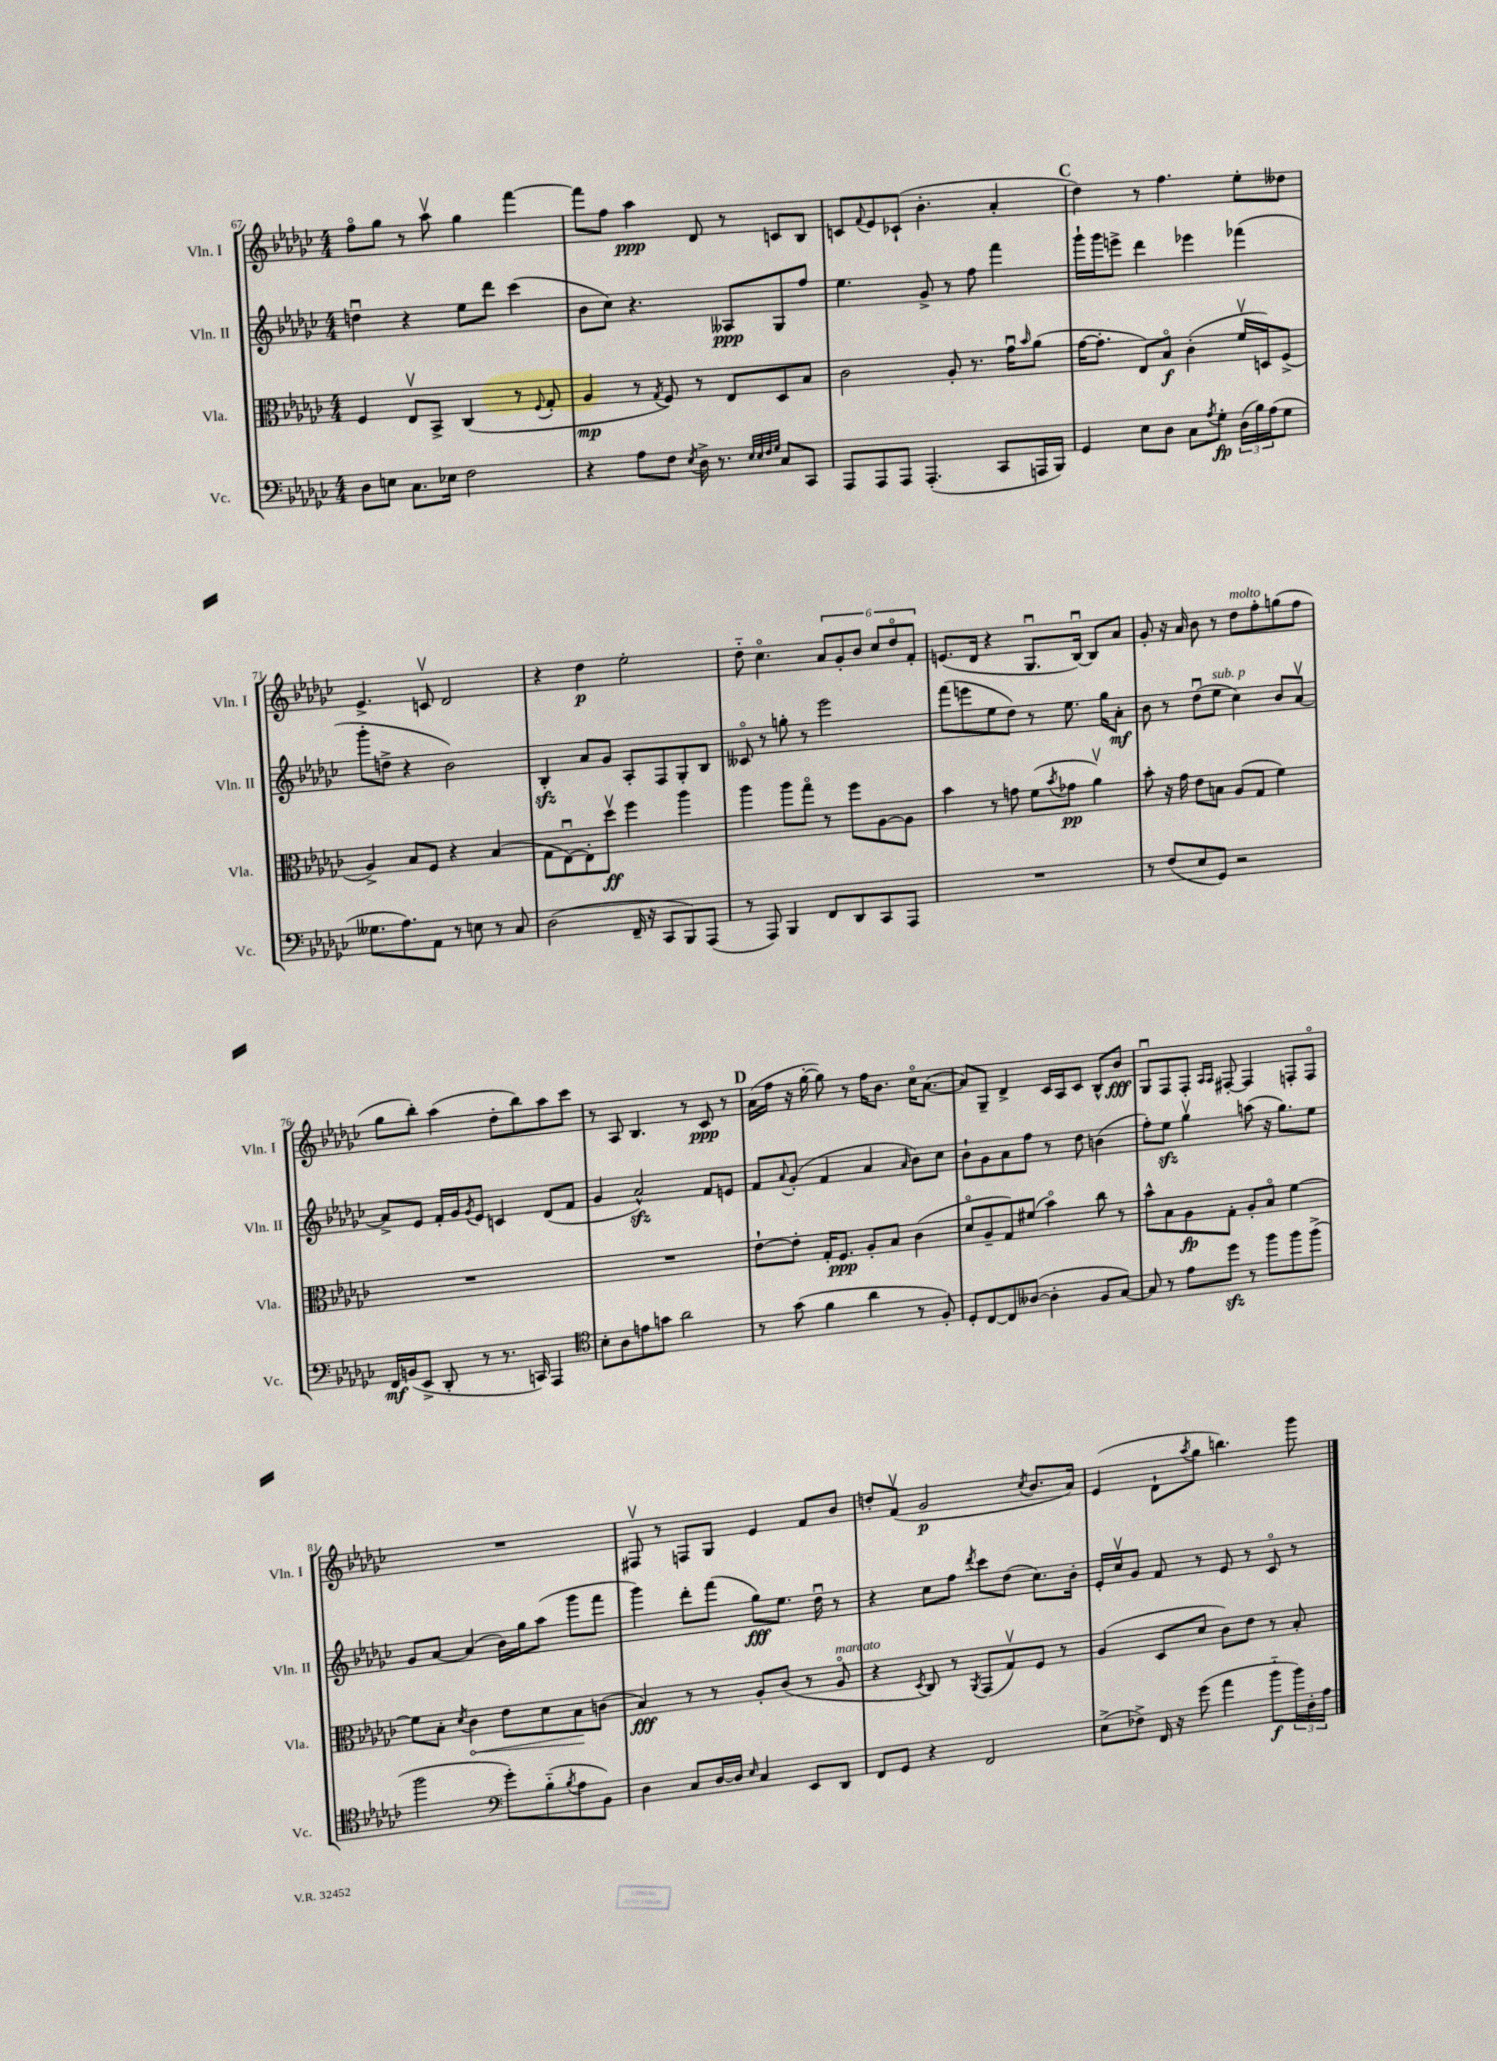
<<
\new StaffGroup <<
\new Staff = "s0" \with { instrumentName = "Vln. I" shortInstrumentName = "Vln. I" } {
    \clef treble \key ges \major \numericTimeSignature \time 4/4
    f''8\flageolet ges''8 r8 aes''8\upbow ges''4 f'''4~ |
    f'''8 f''8 aes''4\ppp des'8 r8 c'8 bes8 |
    c'8 \appoggiatura { f'8 } ees'8 ces'8-!( bes'4.-. aes'4-. |
    \mark \markup { \bold "C" } des''4) r8 f''4. ees''8-. deses''8 |
    ees'4.-> c'8\upbow des'2 |
    r4 des''4\p ees''2-. |
    des''8-_ ces''4.\flageolet \tuplet 6/4 { aes'8 ges'8-. bes'8 ces''8 des''8\flageolet f'8-. } |
    e'8.( des'16 r4 ges8.\downbow bes16~\downbow) bes8 aes'8 |
    ges'8-. r16 aes'16 bes'8 r8 des''8^\markup { \italic "molto" } f''8-. g''8( f''8 |
    ges''8 bes''8-.) aes''4( des''8-. bes''8) aes''8 ces'''8 |
    r8 aes8 bes4. r8 ces'8\ppp r8 |
    \mark \markup { \bold "D" } aes'16( f''16 r16 ges''16~-. ges''8) r8 f''16 bes'8. ces''16\flageolet aes'8.~( |
    aes'8) ges8-- des'4-> ces'16 aes16 ces'8 bes8-^ bes'8\fff |
    ges8\downbow f8 f8-. \grace { aes16 aes16 } fis8~-. fis4 f8-. f8\flageolet |
    R1 |
    fis8\upbow r8 f8 ges8 ees'4 f'8 bes'8 |
    d''8-. f'8\upbow( ges'2\p \acciaccatura { ces''8 } bes'8. aes'16) |
    ees'4( des'8-! \acciaccatura { aes''8 } ges''8 b''4.) ges'''8 \bar "|." |
}
\new Staff = "s1" \with { instrumentName = "Vln. II" shortInstrumentName = "Vln. II" } {
    \clef treble \key ges \major \numericTimeSignature \time 4/4
    d''4\downbow r4 ees''8 des'''8 ces'''4( |
    bes'8 ces''8) r4. aeses8\ppp ges8 f''8 |
    ees''4. ges'8-> r8 f''8 f'''4 |
    \mark \markup { \bold "C" } ges'''16-! ges'''16 e'''8-> des'''4 ees'''4 fes'''4( |
    ges'''8-. d''8-> r4 bes'2) |
    bes4-.\sfz aes'8 ges'8 aes8-. f8 ges8-. bes8 |
    ceses'8\flageolet r8 g''8-. r8 ees'''2 |
    f'''8( e'''8 ees''8 des''8) r8 ees''8. ges''16 aes'8-.\mf |
    bes'8 r8 des''8\downbow( ees''8^\markup { \italic "sub. p" } ces''4) bes'8 aes'8~\upbow |
    aes'8-> ees'8 f'16-. ges'16 \acciaccatura { ges'8 } ees'8 c'4 des'8( f'8 |
    ges'4 aes'2-^\sfz) f'8 e'8 |
    \mark \markup { \bold "D" } f'8 \appoggiatura { aes'8 } ges'8-.( f'4 aes'4 \grace { aes'16 } bes'8) ces''8 |
    bes'8-! ges'8 aes'8 f''8 r8 des''8 b'4( |
    f''8-.) ees''8\sfz ges''4\upbow a''8( r16 ges''8.) ees''8 |
    ges'8 aes'8~ aes'4( bes'16) ges''16 aes''8( ges'''8 f'''8 |
    ges'''4) des'''8-. f'''8( ges''8\fff) ees''8. des''16\downbow r8 |
    r4 ces''8 f''8 \acciaccatura { des'''8 } ces'''8 des''8( ces''8.) bes'16-. |
    ees'16-. ces''16\upbow ges'8 f'8 r8 ees'8 r8 ces'8\flageolet r8 \bar "|." |
}
\new Staff = "s2" \with { instrumentName = "Vla." shortInstrumentName = "Vla." } {
    \clef alto \key ges \major \numericTimeSignature \time 4/4
    f4 ees8\upbow bes,8-> ces4( r8 \appoggiatura { f8 } ges8-. |
    aes4\mp r8 \acciaccatura { ges8 } f8) r8 ees8 des8 bes8 |
    ces'2 aes8-. r8. ges'16\downbow \grace { bes'16 } aes'8( |
    \mark \markup { \bold "C" } ges'16~ ges'8.-. ees8) bes8\flageolet\f ces'4-.( f'16\upbow d16) f8->( |
    aes4->) bes8 f8 r4 bes4( |
    ges8 ees8~\downbow) ees8-. des''8\upbow\ff f''4 aes''4 |
    aes''4 aes''8 ges''8\flageolet r8 f''8 aes8~ aes8 |
    bes'4 r8 g'8 f'8( \acciaccatura { bes'8 } ges'8\pp aes'4\upbow) |
    bes'8-. r16 ges'16 ees'8 b8 aes8( ges8 f'4) |
    R1 |
    R1 |
    \mark \markup { \bold "D" } ees'8~-! ees'8-. ges16-. f8.\ppp aes8-. bes8 ces'4( |
    des'8\flageolet aes8-- ges8) fis'8( bes'4\flageolet) ces''8 r8 |
    bes'8-^ bes8 aes8\fp ges8-. aes8-. bes8\flageolet f'4~ |
    f'8 bes8-. \acciaccatura { des'8 } \once \override Hairpin.circled-tip = ##t ces'4\< ees'8 des'8 bes8\! c'8( |
    bes4\fff) r8 r8 aes8-. ces'8( r8 aes8\flageolet^\markup { \italic "marcato" } |
    r4 \acciaccatura { des8 } ces8) r8 \acciaccatura { aes,8 } ges,8( ges8\upbow) f8 r8 |
    aes4( des8 des'8 ces'8) ees'8 r8 bes8-. \bar "|." |
}
\new Staff = "s3" \with { instrumentName = "Vc." shortInstrumentName = "Vc." } {
    \clef bass \key ges \major \numericTimeSignature \time 4/4
    des8 e8 ces8. ees16 f2 |
    r4 aes8 f8 \acciaccatura { ees8 } des16-> r8. \grace { ees32 ees32 f32 ges32 } ces8 ces,8 |
    aes,,8 aes,,8 aes,,8 aes,,4.-.( ces,8 a,,16 bes,,16) |
    \mark \markup { \bold "C" } ges,4 ees8 des8 ces8 \acciaccatura { aes8 } ges8-.\fp \tuplet 3/2 { des16( bes16) aes16( } ges8 |
    geses8. aes8.) aes,8 r8 e8 r8 ces8 |
    des2( f,16-- r16 ces,8 bes,,8) aes,,8( |
    r8 aes,,8) bes,,4 f,8 des,8 ces,8 aes,,8 |
    R1 |
    r8 f8( ees8 ges,8) r2 |
    f,16\mf b,16( ees,8-> des,8-. r8 r8. c,16) aes,,4 |
    \clef tenor bes8-. aes8 e'8 g'8 aes'2 |
    \mark \markup { \bold "D" } r8 ges'8( f'4 aes'4 r8 f8-.) |
    des8-. ces8~ ces8 aeses8~( aeses4-. f8 ges8~) |
    ges8 r8 ees'8 des''8\sfz r8 f''8 f''8 f''8->( |
    f''2 \clef bass ges'8-.) bes8-_( \acciaccatura { bes8 } aes8 bes,8) |
    des4 ces8 des16~ des16 \grace { ees16 } ces4 ees,8 des,8 |
    f,8 ges,8 r4 f,2 |
    ees8->( fes8->) f,16 r16 ges'8( aes'4 bes'8-_\f \tuplet 3/2 { bes'16) des16-. aes16 } \bar "|." |
}
>>
>>
\layout { \context { \Score currentBarNumber = #67 } }
